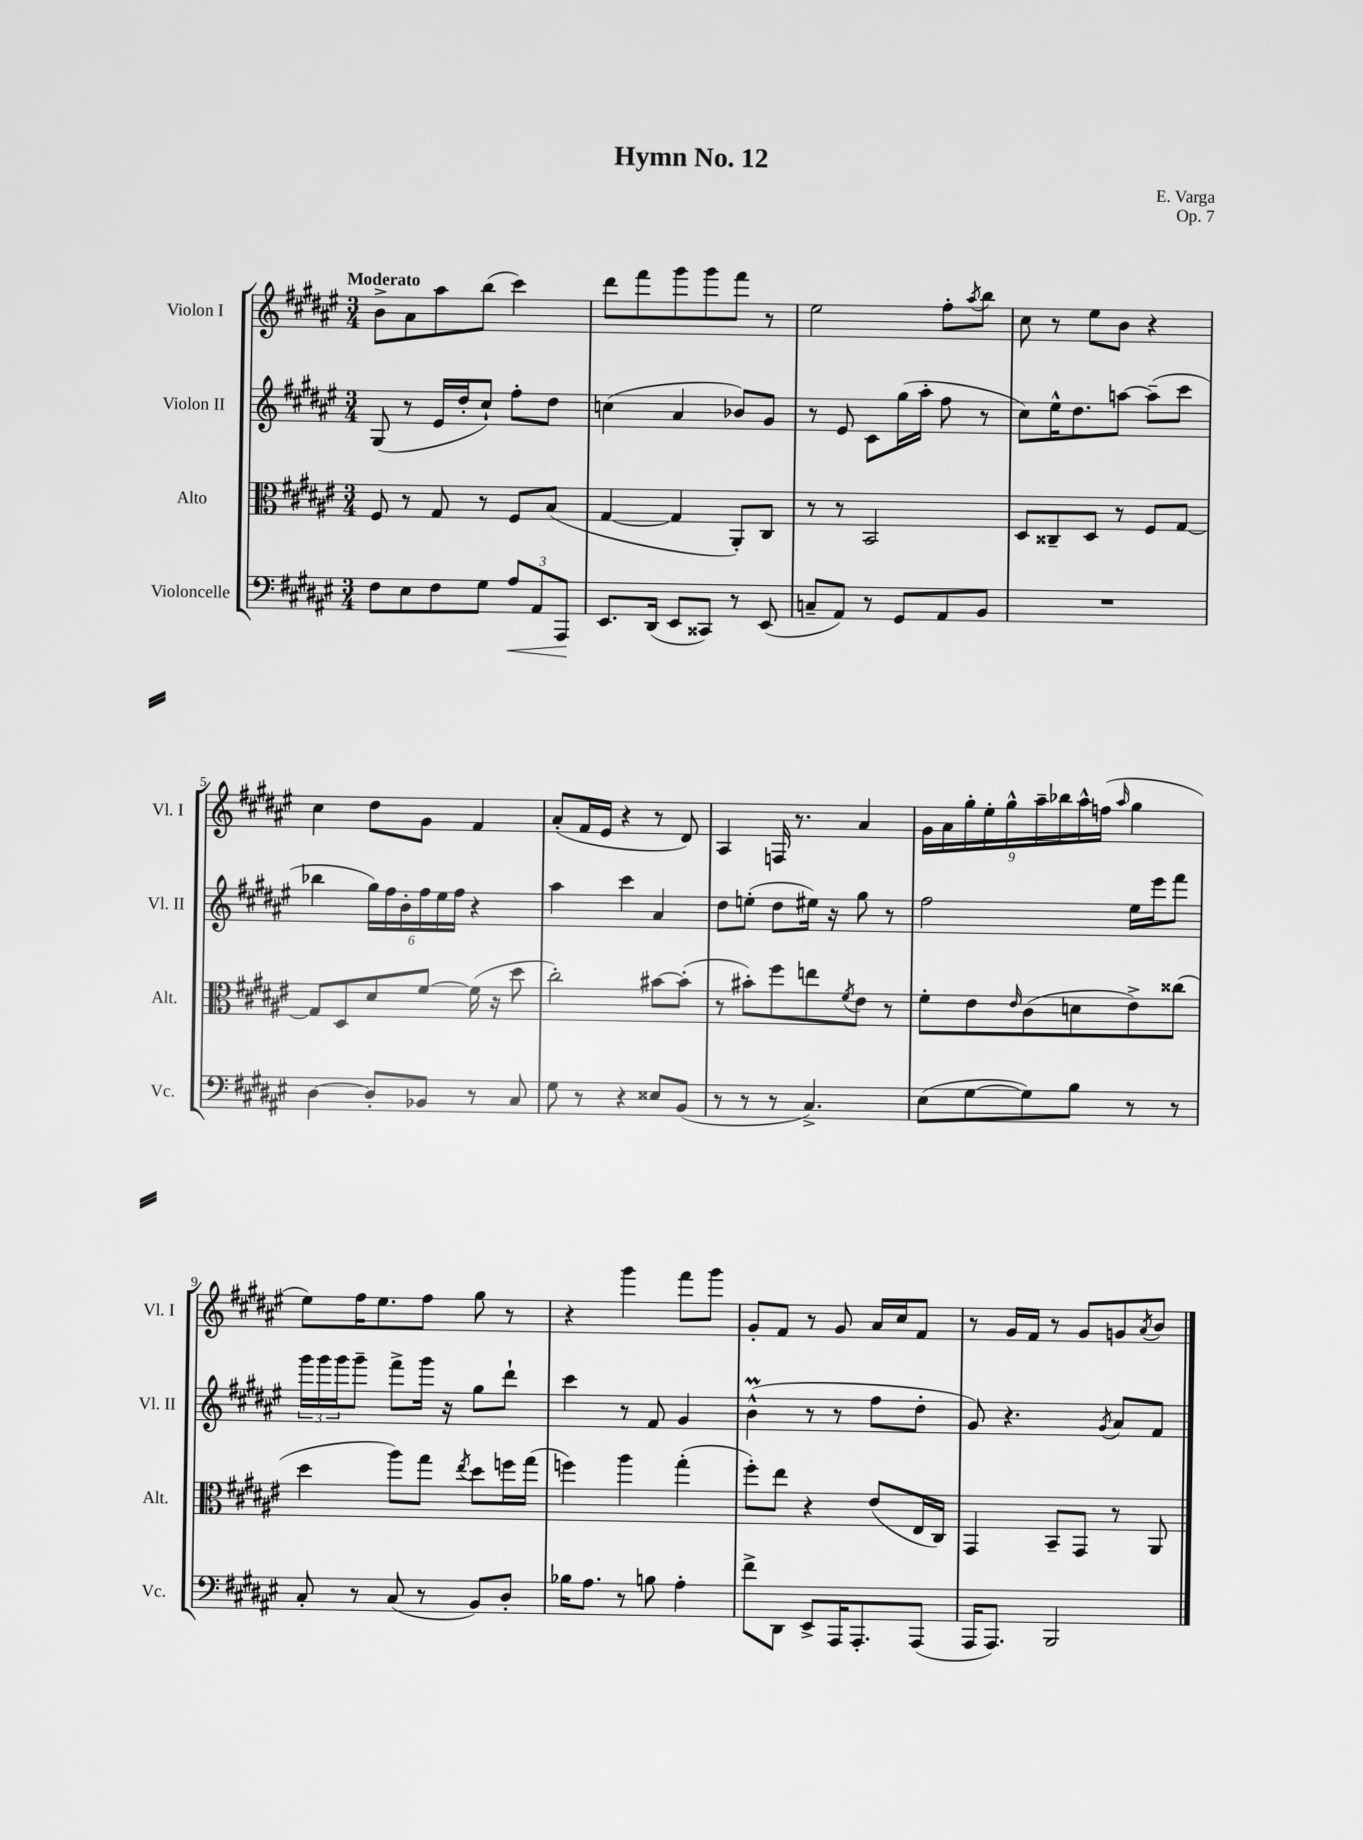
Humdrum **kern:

**kern	**kern	**kern	**kern
*staff4	*staff3	*staff2	*staff1
*clefF4	*clefC3	*clefG2	*clefG2
*k[f#c#g#d#a#e#]	*k[f#c#g#d#a#e#]	*k[f#c#g#d#a#e#]	*k[f#c#g#d#a#e#]
*M3/4	*M3/4	*M3/4	*M3/4
8F#\L	8F#/	(8G#/	8b^\L
8E#\	8r	8r	8a#\
8F#\	8G#/	16e#/LL	8aa#\
.	.	16dd#'/J	.
8G#\J	8r	8cc#`/J)	(8bb\J
12A#/L	8F#/L	8ff#'\L	4ccc#\)
12AA#/	.	.	.
.	(8B/J	8dd#\J	.
12AAA#/J	.	.	.
=	=	=	=
8.EE#/L	[4G#/	(4cc\	8ddd#\L
.	.	.	8fff#\
(16DD#/Jk	.	.	.
8EE#/L	4G#/]	4a#/	8ggg#\
8CC##/J)	.	.	8ggg#\
8r	8AA#'/L)	8b-/L)	8fff#\J
(8EE#/	8C#/J	8g#/J	8r
=	=	=	=
8C~/L	8r	8r	2ee#\
8AA#/J)	8r	8e#/	.
8r	2BB/	8c#\L	.
8GG#/L	.	(16gg#\L	.
.	.	16aa#'\JJ	.
8AA#/	.	8ff#\	8ff#'\L
.	.	.	8qaa#/
8BB/J	.	8r	8bb\J
=	=	=	=
2.r	8D#/L	8cc#\L)	8cc#\
.	8C##~/	16ee#^^\K	8r
.	.	8.dd#\	.
.	8D#/J	.	8ee#\L
.	8r	[8aa\J	8b\J
.	8F#/L	(8aa~\]L	4r
.	[8G#/J	8ccc#\J	.
=	=	=	=
[4D#\	8G#/]L	4bb-\	4cc#\
.	8D#/	.	.
8D#'/]L	8d#/	24gg#\LL)	8dd#\L
.	.	24ff#\	.
.	.	24b'\	.
8BB-/J	[8f#/J	24ff#\	8g#\J
.	.	24ee#\	.
.	.	24ff#\JJ	.
8r	(16f#\]	4r	4f#/
.	16r	.	.
8C#/	8dd#\	.	.
=	=	=	=
8G#\	2cc#'\)	4aa#\	(8a#'/L
8r	.	.	16f#/L
.	.	.	16e#/JJ
4r	.	4ccc#\	4r
8E##/L	[8b#\L	4a#/	8r
(8BB/J	(8b#'\]J	.	8d#/)
=	=	=	=
8r	8r	8dd#\L	4A#/
8r	8b#'\L)	(8ee'\J	.
8r	8ff#\	8dd#\L	16F/
.	.	.	8.r
4.C#^/)	8ee\	16ee#\Jk)	.
.	.	16r	.
.	8qf#/	.	.
.	8e#\J	8gg#\	4a#/
.	8r	8r	.
=	=	=	=
(8E#\L	8f#'\L	2ff#\	18g#\LL
.	.	.	18a#\
.	.	.	18gg#'\
[8G#\	8e#\	.	.
.	.	.	18ee#'\
.	.	.	18gg#^^\
.	16qqe#/	.	.
8G#\])	(8c#\	.	.
.	.	.	18aa#~\
.	.	.	18bb-\
8B\J	8d\	.	.
.	.	.	18aa#^^\
.	.	.	(18ff\JJ
.	.	.	16qqaa#/
8r	8e#^\)	16ee#\LL	4gg#\
.	.	16eee#\J	.
8r	(8cc##\J	8fff#\J	.
=	=	=	=
8C#'/	4dd#\	24ggg#\LL	8ee#\L)
.	.	24ggg#\	.
.	.	24ggg#\J	.
8r	.	8ggg#~\J	16ff#\K
.	.	.	8.ee#\
(8C#/	8aa#\L)	8fff#^\L	.
8r	8gg#\J	16ggg#\Jk	8ff#\J
.	.	16r	.
.	8qee#/	.	.
8BB/L)	8dd#\L	8gg#\L	8gg#\
8D#'/J	16ff\L	8ddd#`\J	8r
.	(16gg#\JJ	.	.
=	=	=	=
16B-\LK	4ff\)	4ccc#\	4r
8.A#\J	.	.	.
8r	4aa#\	8r	4ggg#\
8B\	.	8f#/	.
4A#'\	(4gg#'\	4g#/	8fff#\L
.	.	.	8ggg#\J
=	=	=	=
8f#^\L	8ff#'\L)	(4b^^\	8g#'/L
8DD#\J	8ee#\J	.	8f#/J
8EE#^/L	4r	8r	8r
16AAA#/K	.	8r	8g#/
8.AAA#'/	.	.	.
.	(8e#/L	8ff#\L	16a#/LL
.	.	.	16cc#/J
(8AAA#/J	16E#/L	8dd#'\J	8f#/J
.	16C#/JJ)	.	.
=	=	=	=
16AAA#/LK	4GG#/	8g#/)	8r
8.AAA#/J)	.	.	.
.	.	4.r	16g#/LL
.	.	.	16f#/JJ
2BBB/	8BB~/L	.	8r
.	8GG#/J	.	8g#/L
.	.	8qg#/	.
.	8r	8a#/L	8g/
.	.	.	8qa#/
.	8AA#/	8f#/J	8b/J
==	==	==	==
*-	*-	*-	*-
